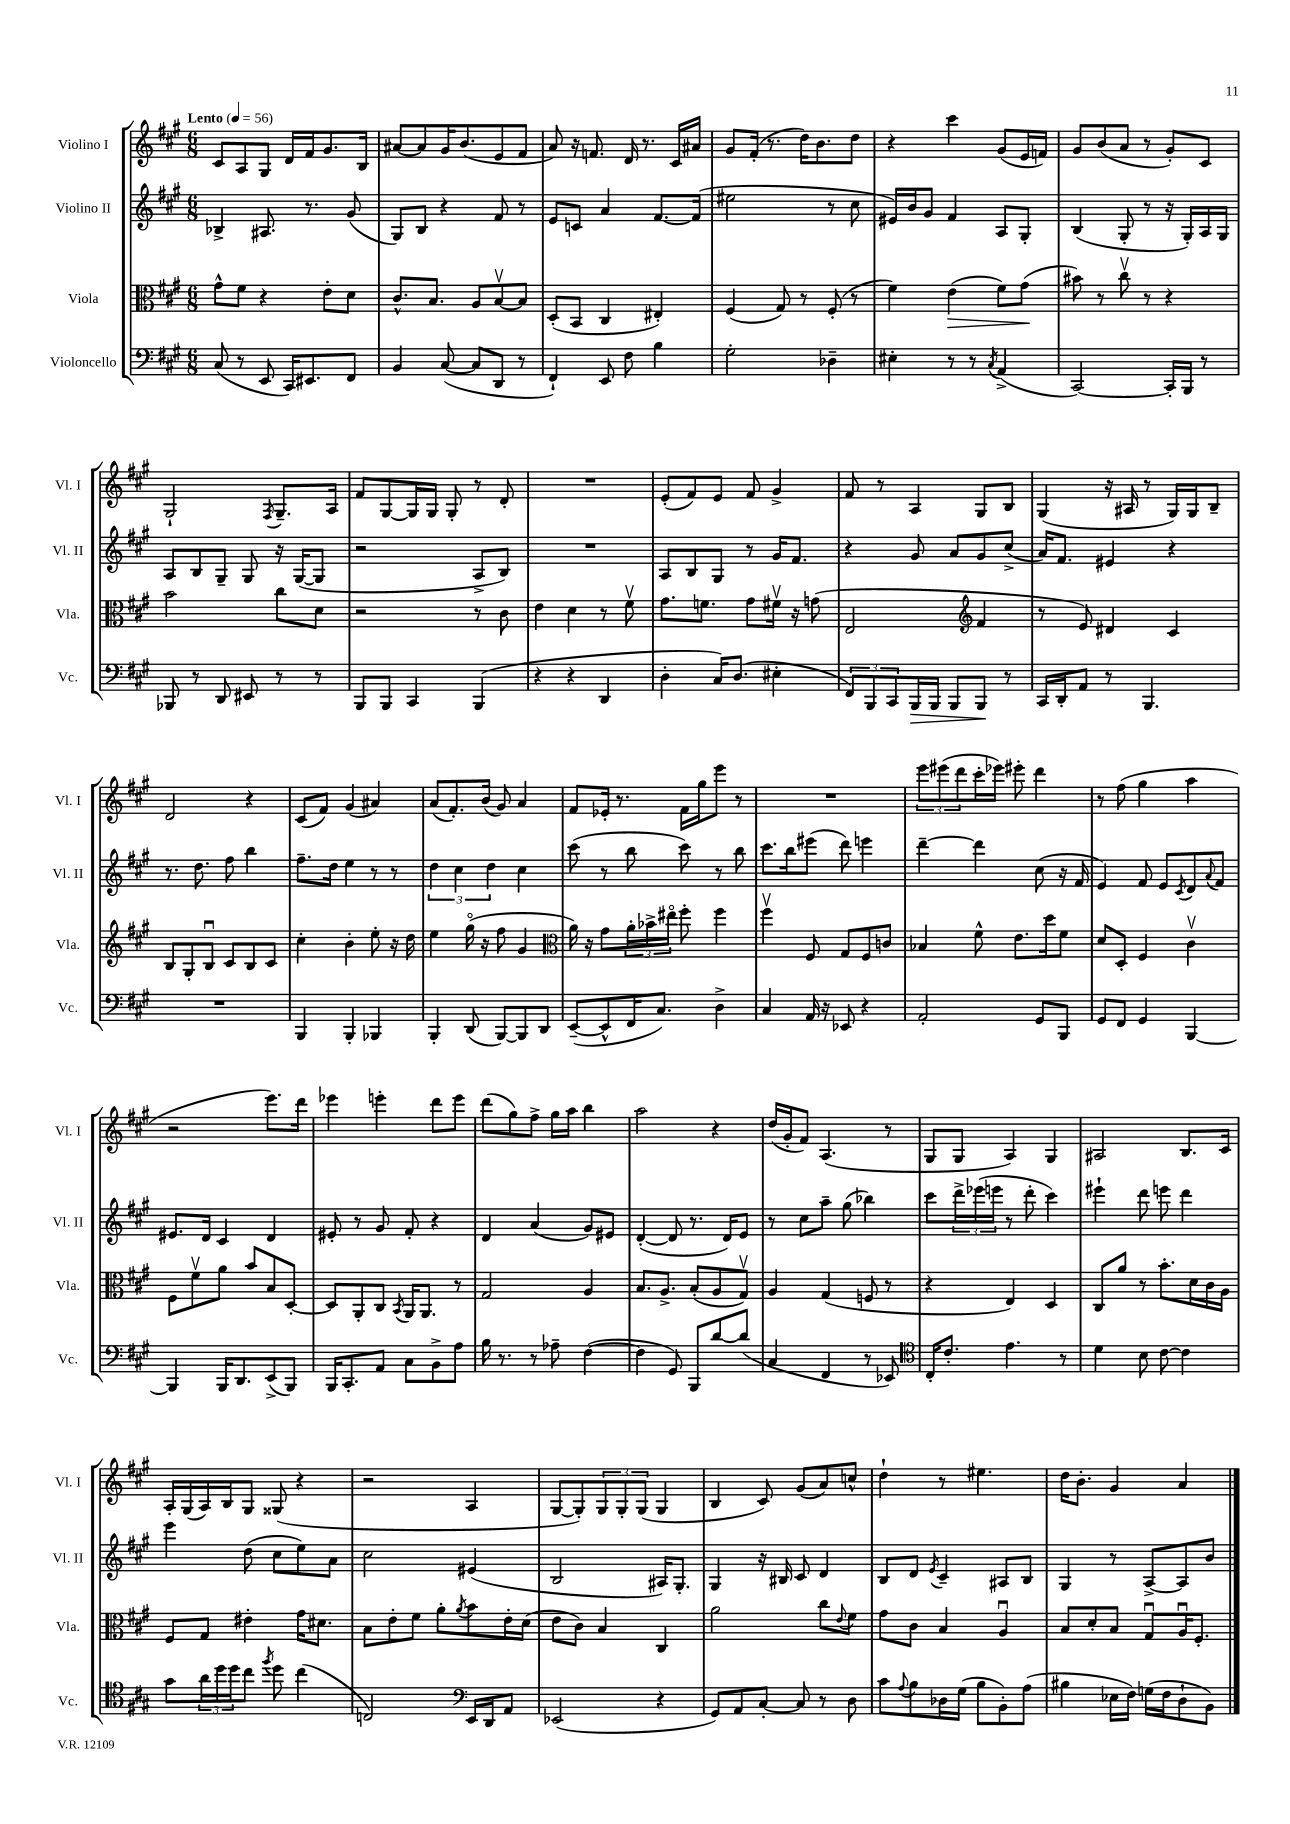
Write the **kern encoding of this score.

**kern	**dynam	**kern	**dynam	**kern	**kern
*part4	*part4	*part3	*part3	*part2	*part1
*staff4	*staff4	*staff3	*staff3	*staff2	*staff1
*I"Violoncello	*	*I"Viola	*	*I"Violino II	*I"Violino I
*I'Vc.	*	*I'Vla.	*	*I'Vl. II	*I'Vl. I
*clefF4	*	*clefC3	*	*clefG2	*clefG2
*k[f#c#g#]	*	*k[f#c#g#]	*	*k[f#c#g#]	*k[f#c#g#]
*M6/8	*	*M6/8	*	*M6/8	*M6/8
*MM56	*	*MM56	*	*MM56	*MM56
=1	=1	=1	=1	=1	=1
!	!	!	!	!	!LO:TX:a:B:t=Lento
(8C#/	.	8g#^^\L	.	4B-X^/	8c#/L
8r	.	8f#\J	.	.	8A/
8EE/	.	4r	.	8.A#X/	8G#/J
16CC#/KL)	.	.	.	.	16d/LL
8.EE#X/	.	.	.	8.r	16f#/J
.	.	8e'\L	.	.	8.g#/
8FF#/J	.	8d\J	.	(8g#/	.
.	.	.	.	.	16B/Jk
=2	=2	=2	=2	=2	=2
4BB/	.	8.c#^^/L	.	8G#/L)	[8a#X/L
.	.	.	.	8B/J	8a#/]
.	.	8.B/J	.	.	.
([8C#/	.	.	.	4r	16g#/K
.	.	.	.	.	(8.b/
8C#/L]	.	8A/L	.	.	.
8DD/J	.	[8Bv/	.	8f#/	8e/
8r	.	8B/J]	.	8r	8f#/J
=3	=3	=3	=3	=3	=3
4FF#`/)	.	(8D'/L	.	8e/L	8a/)
.	.	8BB/J	.	8cn/J	16r
.	.	.	.	.	8.fn/
8EE/	.	4C#/	.	4a/	.
8F#\	.	.	.	.	16d/
.	.	.	.	.	8.r
4B\	.	4E#X'/)	.	[8.f#/L	.
.	.	.	.	.	16c#/LL
.	.	.	.	(16f#/Jk]	16a#X/JJ
=4	=4	=4	=4	=4	=4
2G#'\	.	(4F#/	.	2ee#X\	8g#/L
.	.	.	.	.	(16f#'/Jk
.	.	.	.	.	8.r
.	.	8G#/)	.	.	.
.	.	8r	.	.	16dd\KL)
.	.	.	.	.	8.b\
4D-X~\	.	(8F#'/	.	8r	.
.	.	8r	.	8cc#\	8dd\J
=5	=5	=5	=5	=5	=5
4E#X'\	.	4f#\)	.	16e#X/LL)	4r
.	.	.	.	16b/J	.
.	.	.	.	8g#/J	.
!	!	!	!LO:HP:b	!	!
8r	.	(4e\	>	4f#/	4ccc#\
8r	.	.	.	.	.
8qC#/	.	.	.	.	.
(4AA^/	.	8f#\L)	.	8A/L	(8g#/L
.	.	(8g#\J	.	8G#'/J	16e/L
.	.	.	.	.	16fn/JJ)
.	.	.	]	.	.
=6	=6	=6	=6	=6	=6
[2CC#/)	.	8b#X\)	.	(4B/	8g#/L
.	.	8r	.	.	(8b/
.	.	8cc#v\	.	8G#'/	8a/J
.	.	8r	.	8r	8r
16CC#'/LL]	.	4r	.	16r	8g#'/L)
16BBB/JJ	.	.	.	16G#'/LL)	.
8r	.	.	.	16A/	8c#/J
.	.	.	.	16G#/JJ	.
!!LO:LB:g=z
=7	=7	=7	=7	=7	=7
8BBB-X/	.	2b\	.	8A/L	2G#`/
8r	.	.	.	8B/	.
8DD/	.	.	.	8G#~/J	.
8EE#X/	.	.	.	8G#/	.
.	.	.	.	.	8qF#/
8r	.	8cc#\L	.	16r	8.G#~/L
.	.	.	.	([16G#/KL	.
8r	.	8d\J	.	8G#/J]	.
.	.	.	.	.	16A/Jk
=8	=8	=8	=8	=8	=8
8BBB/L	.	2r	.	2r	8f#/L
8BBB/J	.	.	.	.	[8G#/
4CC#/	.	.	.	.	16G#/L]
.	.	.	.	.	16G#/JJ
.	.	.	.	.	8G#'/
(4BBB/	.	8r	.	8A^/L	8r
.	.	8c#\	.	8B/J)	8d'/
=9	=9	=9	=9	=9	=9
4r	.	4e\	.	2.r	2.r
4r	.	4d\	.	.	.
4DD/	.	8r	.	.	.
.	.	8f#v\	.	.	.
=10	=10	=10	=10	=10	=10
4D'\	.	8.g#\L	.	8A/L	(8e'/L
.	.	.	.	8B/	8f#/)
.	.	8.fn\J	.	.	.
16C#/KL)	.	.	.	8G#/J	8e/J
(8.D/J	.	.	.	.	.
.	.	8g#\L	.	8r	8f#/
4E#X'\	.	16f#Xv\Jk	.	16g#/KL	4g#^/
.	.	16r	.	8.f#/J	.
.	.	(8gn\	.	.	.
=11	=11	=11	=11	=11	=11
12FF#/L)	.	2E/	.	4r	8f#/
12BBB/	.	.	.	.	.
.	.	.	.	.	8r
12CC#/	.	.	.	.	.
!	!LO:HP:b	!	!	!	!
16BBB/L	>	.	.	8g#/	4A/
16BBB/JJ	.	.	.	.	.
8BBB/L	.	.	.	8a/L	.
*	*	*clefG2	*	*	*
8BBB/J	.	4f#/	.	8g#/	8G#/L
8r	]	.	.	(8cc#^/J	8B/J
=12	=12	=12	=12	=12	=12
16CC#/LL	.	8r	.	16a/KL)	(4G#/
16DD'/J	.	.	.	8.f#/J	.
8AA/J	.	8e/)	.	.	.
8r	.	4d#X/	.	4e#X/	16r
.	.	.	.	.	16A#X/
4.BBB/	.	.	.	.	8r
.	.	4c#/	.	4r	16G#/LL)
.	.	.	.	.	16G#/J
.	.	.	.	.	8B~/J
!!LO:LB:g=z
=13	=13	=13	=13	=13	=13
2.r	.	8B/L	.	8.r	2d/
.	.	8G#'/	.	.	.
.	.	.	.	8.dd\	.
.	.	8Bu/J	.	.	.
.	.	8c#/L	.	8ff#\	.
.	.	8B/	.	4bb\	4r
.	.	8c#/J	.	.	.
=14	=14	=14	=14	=14	=14
4BBB/	.	4cc#'\	.	8.ff#~\L	(8c#/L
.	.	.	.	.	8f#/J)
.	.	.	.	16dd\Jk	.
4BBB'/	.	4b'\	.	4ee\	(4g#/
4BBB-X/	.	8ee'\	.	8r	4a#X/)
.	.	16r	.	8r	.
.	.	16dd\	.	.	.
=15	=15	=15	=15	=15	=15
4BBB'/	.	4ee\	.	6dd\	(8a/L
.	.	.	.	.	8.f#'/)
.	.	.	.	6cc#\	.
(8DD/	.	(16gg#\	.	.	.
.	.	16r	.	.	(16b/Jk
.	.	.	.	6dd\	.
[8BBB/L)	.	8ff#\	.	.	8g#/)
8BBB/]	.	4g#/	.	4cc#\	4a/
8DD/J	.	.	.	.	.
=16	=16	=16	=16	=16	=16
*	*	*clefC3	*	*	*
([8EE~/L	.	16a\)	.	(8ccc#\	8f#/L
.	.	16r	.	.	.
8EE^^/]	.	8g#\L	.	8r	16e-X'/Jk
.	.	.	.	.	8.r
16FF#/K	.	24a'\L	.	8bb\	.
.	.	24b-X^\	.	.	.
8.C#/J)	.	.	.	.	.
.	.	24ee#X\JJ	.	.	.
.	.	8ff#'\	.	8ccc#\)	16f#\LL
.	.	.	.	.	16gg#\J
4D^\	.	4ff#\	.	8r	8eee\J
.	.	.	.	8bb\	8r
=17	=17	=17	=17	=17	=17
4C#/	.	4ff#v\	.	8.ccc#\L	2.r
.	.	.	.	16bb\k	.
16AA/	.	8F#/	.	(8eee#X\J	.
16r	.	.	.	.	.
8EE-X/	.	8G#/L	.	8ddd\)	.
4r	.	8F#/	.	4eeen\	.
.	.	8cn/J	.	.	.
=18	=18	=18	=18	=18	=18
2AA'/	.	4B-X/	.	[4ddd~\	12eee\L
.	.	.	.	.	(12eee#X\
.	.	.	.	.	12ddd\
.	.	8f#^^\	.	4ddd\]	16ccc#'\L
.	.	.	.	.	16eee-X\JJ)
.	.	8.e\L	.	.	8eee#X'\
8GG#/L	.	.	.	(8cc#\	4ddd\
.	.	16dd\k	.	.	.
8BBB/J	.	8f#\J	.	16r	.
.	.	.	.	16f#/	.
=19	=19	=19	=19	=19	=19
8GG#/L	.	8d/L	.	4e/)	8r
8FF#/J	.	8D'/J	.	.	(8ff#\
4GG#/	.	4F#/	.	8f#/	4gg#\
.	.	.	.	8e/L	.
.	.	.	.	8qc#/	.
[4BBB/	.	4c#v\	.	8d/	4aa\
.	.	.	.	8qqa/	.
.	.	.	.	8f#/J	.
!!LO:LB:g=z
=20	=20	=20	=20	=20	=20
4BBB/]	.	8F#\L	.	8.e#X/L	2r
.	.	8f#v\	.	.	.
.	.	.	.	16d/Jk	.
16BBB/KL	.	8a\J	.	4c#/	.
8.DD/	.	.	.	.	.
.	.	8b/L	.	.	.
(8EE^/	.	8B/	.	4d/	8.eee\L)
8BBB/J)	.	[8D'/J	.	.	.
.	.	.	.	.	16ddd\Jk
=21	=21	=21	=21	=21	=21
16BBB/KL	.	8D/L]	.	8e#X'/	4eee-X\
8.CC#'/	.	.	.	.	.
.	.	8AA'/	.	8r	.
8AA/J	.	8C#/J	.	8g#/	4eeen'\
.	.	8qBB/	.	.	.
8C#\L	.	16AA/KL	.	8f#'/	.
.	.	8.AA/J	.	.	.
8BB^\	.	.	.	4r	8ddd\L
8A\J	.	8r	.	.	8eee\J
=22	=22	=22	=22	=22	=22
16B\	.	2G#/	.	4d/	(8ddd\L
8.r	.	.	.	.	.
.	.	.	.	.	8gg#\)
8r	.	.	.	(4a/	8ff#^\J
8A-X~\	.	.	.	.	16gg#\LL
.	.	.	.	.	16aa\JJ
([4F#\	.	4A/	.	8g#/L)	4bb\
.	.	.	.	8e#X/J	.
=23	=23	=23	=23	=23	=23
4F#\]	.	8.B/L	.	([4d'/	2aa\
.	.	8.A^/J	.	.	.
8GG#/)	.	.	.	8d/]	.
8BBB/L	.	(8B'/L	.	8.r	.
[8d/	.	8A/	.	.	4r
.	.	.	.	16d/KL)	.
(8d/J]	.	8G#v/J)	.	8e/J	.
=24	=24	=24	=24	=24	=24
4C#/	.	4A/	.	8r	(16dd/LL
.	.	.	.	.	16g#'/J
.	.	.	.	8cc#\L	8f#/J)
4FF#/	.	(4G#/	.	8aa~\J	(4.A/
.	.	.	.	(8gg#\	.
8r	.	8Fn/	.	4bb-X\)	.
8EE-X/)	.	8r	.	.	8r
=25	=25	=25	=25	=25	=25
*clefC4	*	*	*	*	*
16C#'/KL	.	4r	.	8ccc#\L	8G#/L
8.c#'/J	.	.	.	.	.
.	.	.	.	24ddd^\L	8G#/J
.	.	.	.	(24eee-X\	.
.	.	.	.	24eeen\JJ	.
4.e\	.	4E/)	.	8r	4A/)
.	.	.	.	8ddd'\	.
.	.	4D/	.	4ccc#\)	4G#/
8r	.	.	.	.	.
=26	=26	=26	=26	=26	=26
4d\	.	8C#/L	.	4eee#X`\	2A#X/
.	.	8a/J	.	.	.
8B\	.	8r	.	8ddd\	.
[8c#\	.	8.b'\L	.	8eeen\	.
4c#\]	.	.	.	4ddd\	8.B/L
.	.	16d\L	.	.	.
.	.	16c#\	.	.	.
.	.	16A\JJ	.	.	16c#/Jk
!!LO:LB:g=z
=27	=27	=27	=27	=27	=27
8g#\L	.	8F#/L	.	4eee\	16A'/LL
.	.	.	.	.	(16G#/
24a\L	.	8G#/J	.	.	16A/)
24dd\	.	.	.	.	.
.	.	.	.	.	16B/J
24dd\J	.	.	.	.	.
8cc#\J	.	4e#X'\	.	(8dd\	8G#/J
8qff#/	.	.	.	.	.
8dd\	.	.	.	8cc#\L	(8G##X/
(4cc#\	.	16g#\KL	.	8ee\)	4r
.	.	8.d#X\J	.	.	.
.	.	.	.	8a\J	.
=28	=28	=28	=28	=28	=28
2Cn/)	.	8B\L	.	2cc#\	2r
.	.	8e'\	.	.	.
.	.	8f#\J	.	.	.
.	.	8a'\L	.	.	.
*clefF4	*	*	*	*	*
.	.	8qa/	.	.	.
16EE/LL	.	8b\	.	(4e#X/	4A/
16DD/J	.	.	.	.	.
8AA/J	.	16e'\L	.	.	.
.	.	(16d\JJ	.	.	.
=29	=29	=29	=29	=29	=29
(2EE-X/	.	8e\L	.	2B/	[8G#/L
.	.	8c#\J)	.	.	8G#'/])
.	.	4B/	.	.	12G#/
.	.	.	.	.	12G#'/
.	.	.	.	.	(12G#/J
4r	.	4C#/	.	16A#X/KL)	4G#/
.	.	.	.	8.G#'/J	.
=30	=30	=30	=30	=30	=30
8GG#/L)	.	2a\	.	4G#/	4B/
8AA/	.	.	.	.	.
[8C#'/J	.	.	.	16r	8c#/)
.	.	.	.	16B#X/	.
8C#/]	.	.	.	8c#/	(8g#/L
8r	.	8cc#\L	.	4d/	8a/)
.	.	8qqe/	.	.	.
8D\	.	8f#\J	.	.	8ccn^^/J
=31	=31	=31	=31	=31	=31
8c#\L	.	8g#\L	.	8B/L	4dd`\
8qqA/	.	.	.	.	.
8B\	.	8c#\J	.	8d/J	.
.	.	.	.	8qe/	.
16D-X\L	.	4B/	.	4c#~/	8r
(16G#\JJ	.	.	.	.	.
8B\L	.	.	.	.	4.ee#X\
8BB'\)	.	4Au/	.	8A#X/L	.
(8A\J	.	.	.	8B/J	.
=32	=32	=32	=32	=32	=32
4B#X\	.	8B/L	.	4G#/	16dd\KL
.	.	.	.	.	8.b'\J
.	.	8d'/	.	.	.
16E-X\LL	.	8B/J	.	8r	4g#/
16F#\JJ)	.	.	.	.	.
(16Gn\LL	.	8G#u/L	.	[8A^/L	.
16F#\J	.	.	.	.	.
8D`\	.	16Au/K	.	8A/]	4a/
.	.	8.F#'/J	.	.	.
8BB\J)	.	.	.	8b/J	.
==	==	==	==	==	==
*-	*-	*-	*-	*-	*-
